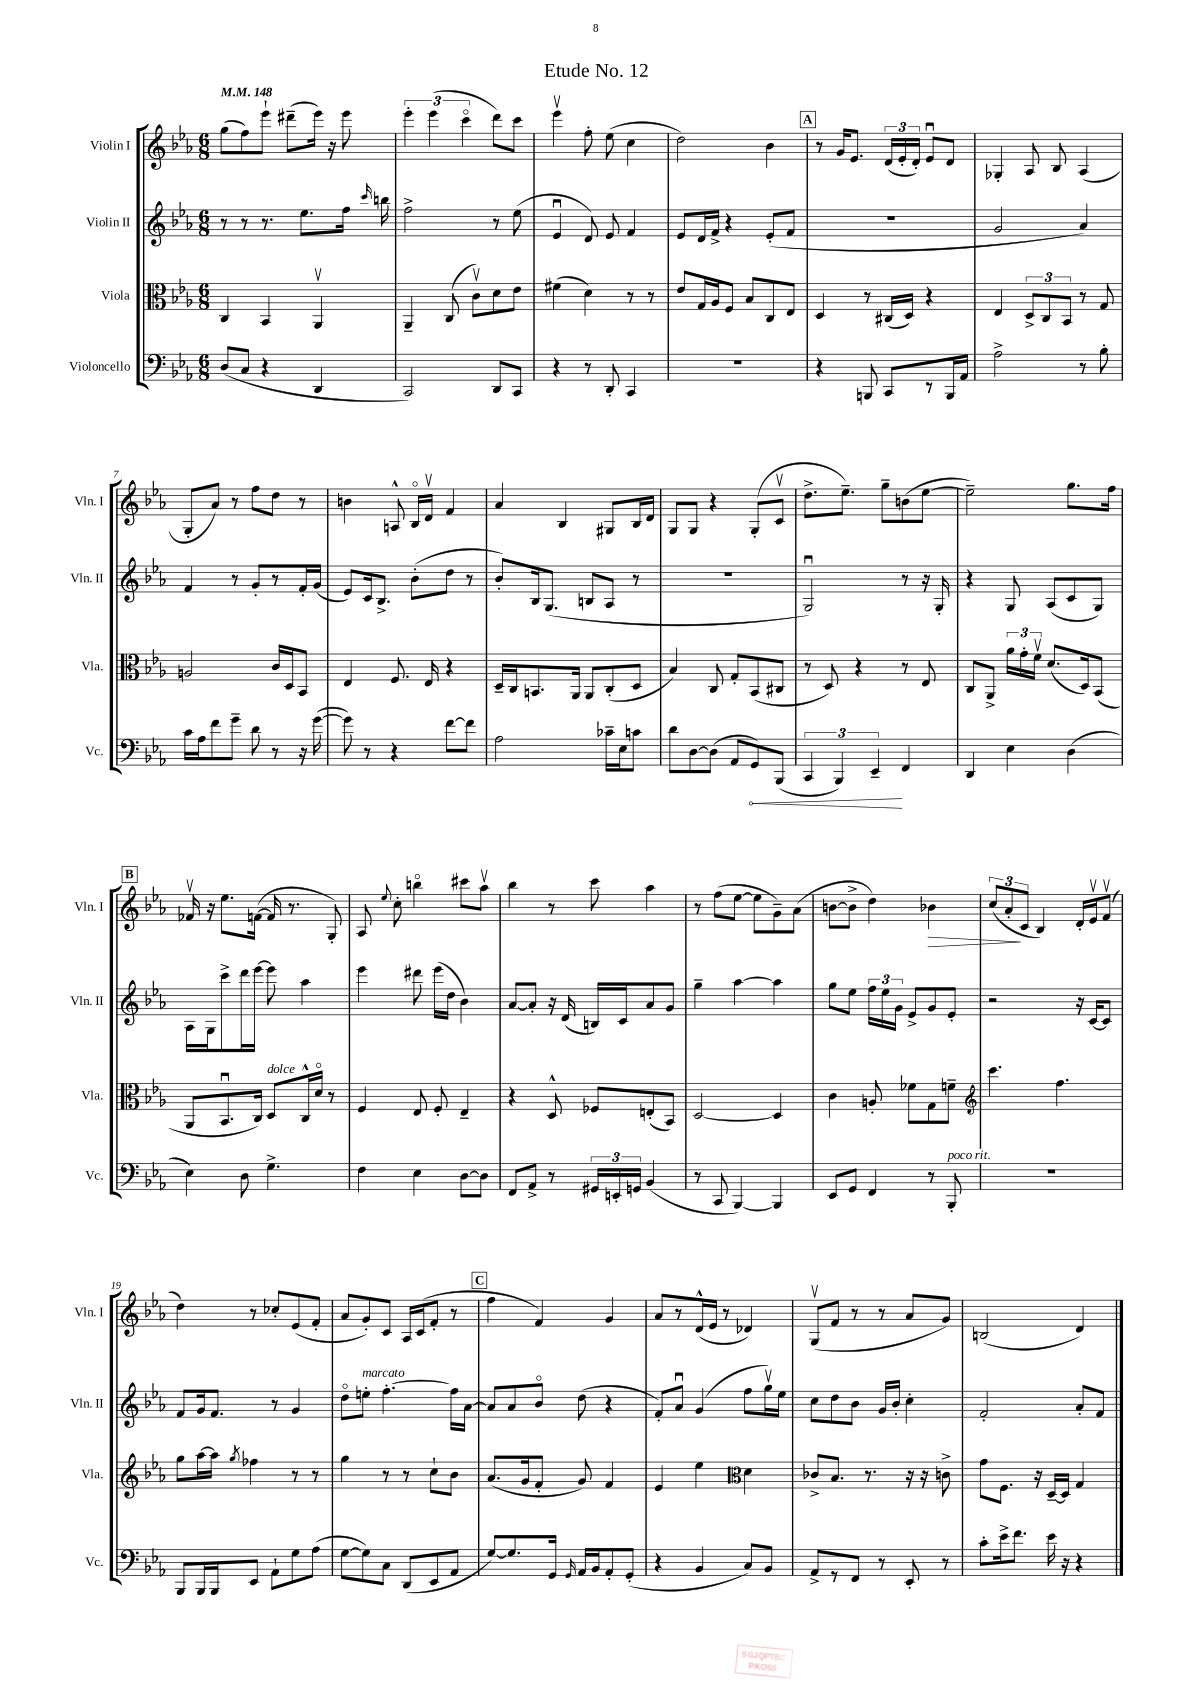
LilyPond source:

\header { title = "Etude No. 12" }
<<
\new StaffGroup <<
\new Staff = "s0" \with { instrumentName = "Violin I" shortInstrumentName = "Vln. I" } {
    \clef treble \key ees \major \numericTimeSignature \time 6/8 \tempo 4 = 148
    \autoBeamOff g''8[( f''8) ees'''8]-! dis'''8[--( ees'''16]) r16 ees'''8 |
    \tuplet 3/2 { ees'''4-. ees'''4( c'''4\flageolet } d'''8[) c'''8] |
    ees'''4\upbow f''8-. ees''8( c''4 |
    d''2) bes'4 |
    \mark \markup { \box "A" } r8 g'16[ ees'8.] \tuplet 3/2 { d'16[( ees'16-. d'16]-.) } ees'8[\downbow d'8] |
    ges4-. aes8 bes8 aes4( |
    g8[-. aes'8]) r8 f''8[ d''8] r8 |
    b'4 a8-^ bes16[\flageolet d'16]\upbow f'4 |
    aes'4 bes4 gis8[ bes16 d'16] |
    g8[ g8] r4 g8[-.( c'8]\upbow |
    d''8.[-> ees''8.]--) g''8[-- b'8( ees''8]~ |
    ees''2--) g''8.[ f''16] |
    \mark \markup { \box "B" } fes'16\upbow r16 ees''8.[ f'16]~( f'16 r8. g8-.) |
    aes8 \appoggiatura { ees''8 } c''8-. b''4\flageolet cis'''8[ aes''8]\upbow |
    bes''4 r8 c'''8 aes''4 |
    r8 f''8[( ees''8]~ ees''8[ g'8--) aes'8]( |
    b'8[~ b'8]-> d''4) bes'4\> |
    \tuplet 3/2 { c''8[( aes'8-.\! c'8] } bes4) d'16[-. ees'16\upbow f'8]\upbow( |
    d''4) r8 ces''8[-. ees'8( f'8]-. |
    aes'8[ g'8-.) c'8] aes16[ c'16( f'8]-. r8 |
    \mark \markup { \box "C" } f''4 f'4) g'4 |
    aes'8[ r8 d'16-^( ees'16] r8 des'4) |
    g8[\upbow( f'8] r8 r8 aes'8[ g'8]) |
    b2( d'4) \bar "|." |
}
\new Staff = "s1" \with { instrumentName = "Violin II" shortInstrumentName = "Vln. II" } {
    \clef treble \key ees \major \numericTimeSignature \time 6/8
    \autoBeamOff r8 r8 r8. ees''8.[ f''16] \grace { c'''16 } b''16 |
    f''2-> r8 ees''8( |
    ees'4\downbow d'8) ees'8 f'4 |
    ees'8[ d'16 f'16]-> r4 ees'8[-.( f'8] |
    \mark \markup { \box "A" } R2. |
    g'2 aes'4) |
    f'4 r8 g'8[-. r8 f'16-. g'16]( |
    ees'8[) c'16 bes8.]-> bes'8[-.( d''8] r8 |
    bes'8[-.) bes16 g8.]( b8[ aes8] r8 |
    R2. |
    g2\downbow) r8 r16 g16-. |
    r4 g8 aes8[( c'8 g8]) |
    \mark \markup { \box "B" } aes16[ g16 c'''8-> d'''16 ees'''16]~ ees'''8 aes''4 |
    ees'''4 dis'''8 ees'''16[( d''16] bes'4) |
    aes'8[~ aes'8]-. r16 d'16( b16[) c'16 aes'8 g'8] |
    g''4-- aes''4~ aes''4 |
    g''8[ ees''8] \tuplet 3/2 { f''16[ ees''16 g'16] } ees'8[-> g'8 ees'8]-. |
    r2 r16 c'16[~ c'8] |
    f'8[ g'16 f'8.] r8 g'4 |
    d''8[\flageolet e''8]-.^\markup { \italic "marcato" } f''4.~-. f''16[ aes'16]~ |
    \mark \markup { \box "C" } aes'8[ aes'8 bes'8]\flageolet d''8( r4 |
    f'8[-.) aes'8]\downbow g'4( f''8[ g''16\upbow) ees''16] |
    c''8[ d''8 bes'8] g'16[ bes'16]-. c''4-. |
    f'2-. aes'8[-. f'8] \bar "|." |
}
\new Staff = "s2" \with { instrumentName = "Viola" shortInstrumentName = "Vla." } {
    \clef alto \key ees \major \numericTimeSignature \time 6/8
    \autoBeamOff c4 bes,4 aes,4\upbow |
    aes,4-- c8( c'8[\upbow) d'8 ees'8] |
    fis'4( d'4) r8 r8 |
    ees'8[ g16 aes16 f8] bes8[ c8 ees8] |
    \mark \markup { \box "A" } d4 r8 cis16[( d16]) r4 |
    ees4 \tuplet 3/2 { d8[-> c8 bes,8] } r8 g8 |
    a2 c'16[ d16 bes,8] |
    ees4 f8. ees16 r4 |
    d16[-- c16 b,8. aes,16] aes,8[ c8-.( d8] |
    bes4) c8 g8[-. bes,8( cis8] |
    r8 d8) r4 r8 ees8 |
    c8[ aes,8]-> \tuplet 3/2 { aes'16[ g'16-. f'16]\upbow } d'8.[( d16) bes,8]( |
    \mark \markup { \box "B" } aes,8[ bes,8.\downbow c16]) d8[^\markup { \italic "dolce" } c16-^ d'16]\flageolet r8 |
    f4 ees8 f8-. ees4-- |
    r4 d8-^ fes8[ e8-.( bes,8]) |
    d2~ d4 |
    c'4 a8-. fes'8[ g8 f'8]-- |
    \clef treble c'''4. f''4. |
    g''8[ aes''16~ aes''16] \acciaccatura { g''8 } fes''4 r8 r8 |
    g''4 r8 r8 c''8[-! bes'8] |
    \mark \markup { \box "C" } aes'8.[( g'16 f'8]-. g'8) f'4 |
    ees'4 ees''4 \clef alto d'4 |
    ces'8[-> bes8.] r8. r16 r16 c'8-> |
    g'8[ f8.] r16 d16[~-- d16] g4 \bar "|." |
}
\new Staff = "s3" \with { instrumentName = "Violoncello" shortInstrumentName = "Vc." } {
    \clef bass \key ees \major \numericTimeSignature \time 6/8
    \autoBeamOff d8[( c8] r4 d,4 |
    c,2) d,8[ c,8] |
    r4 r8 d,8-. c,4 |
    R2. |
    \mark \markup { \box "A" } r4 b,,8 c,8[ r8 b,,16 aes,16] |
    aes2-> r8 bes8-. |
    c'16[ aes16 f'8 g'8]-- d'8 r8 r16 g'16~( |
    g'8) r8 r4 f'8[~ f'8] |
    aes2 ces'16[-- ees16 c'8] |
    d'8[ d8~ d8]( aes,8[ \once \override Hairpin.circled-tip = ##t g,8\<) bes,,8]( |
    \tuplet 3/2 { c,4 bes,,4) ees,4--\! } f,4 |
    d,4 ees4 d4( |
    \mark \markup { \box "B" } ees4) d8 g4.-> |
    f4 ees4 d8[~ d8] |
    f,8[ aes,8]-> r8 \tuplet 3/2 { gis,16[ e,16-. g,16] } bes,4( |
    r8 c,8 bes,,4~) bes,,4 |
    ees,8[ g,8] f,4 r8 bes,,8-.^\markup { \italic "poco rit." } |
    R2. |
    bes,,8[ bes,,16 bes,,16 ees,8] aes,8[-! g8 aes8]( |
    g8[~ g8) c8] d,8[( ees,8 aes,8] |
    \mark \markup { \box "C" } g8[~) g8. g,16] \grace { g,16 } aes,16[ bes,16 aes,8-. g,8]-.( |
    r4 bes,4 c8[) bes,8] |
    aes,8[-> r8 f,8] r8 ees,8-. r8 |
    c'8[-. ees'16-> f'8.] ees'16 r16 r4 \bar "|." |
}
>>
>>
